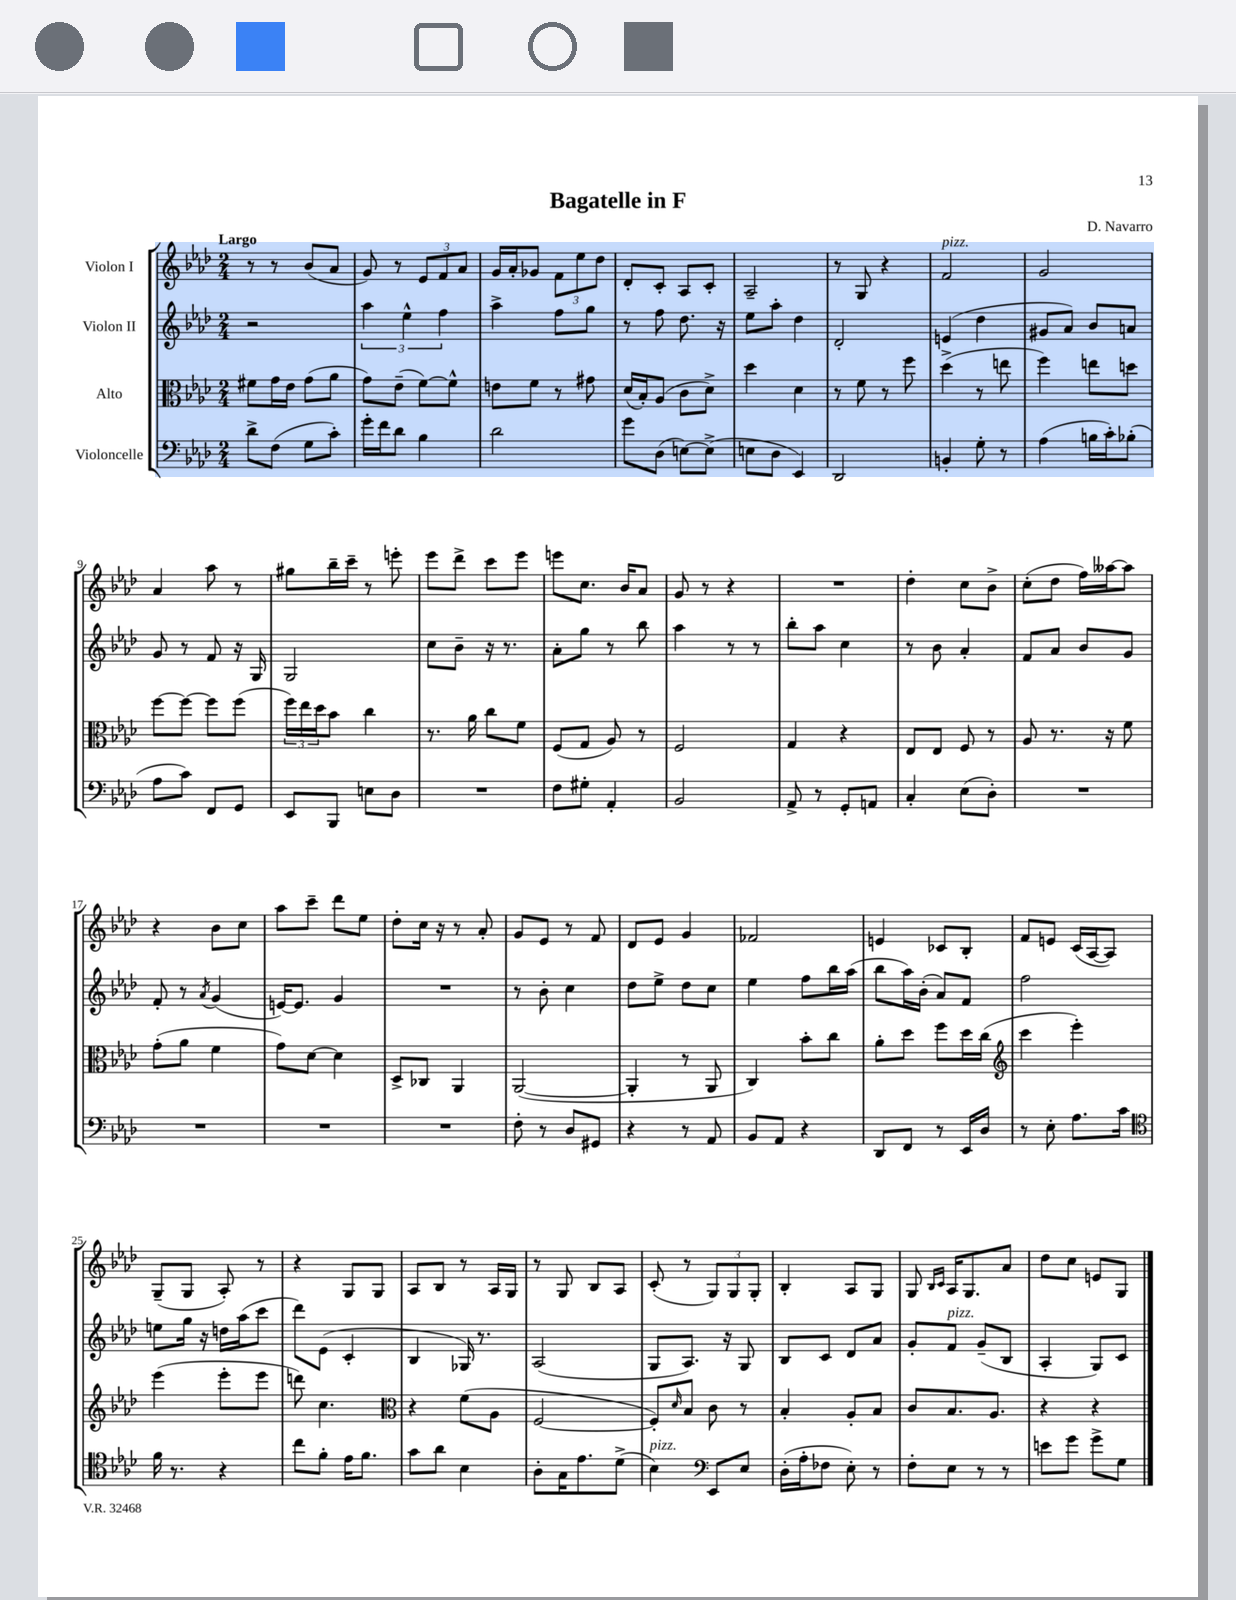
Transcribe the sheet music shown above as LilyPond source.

\header { title = "Bagatelle in F" composer = "D. Navarro" }
<<
\new StaffGroup <<
\new Staff = "s0" \with { instrumentName = "Violon I" } {
    \clef treble \key aes \major \numericTimeSignature \time 2/4 \tempo "Largo"
    r8 r8 bes'8( aes'8 |
    g'8) r8 \tuplet 3/2 { ees'8 f'8 aes'8 } |
    g'16 aes'16-. ges'8 \tuplet 3/2 { f'8 ees''8 des''8 } |
    des'8-. c'8-. aes8 c'8-. |
    aes2-- |
    r8 g8 r4 |
    f'2^\markup { \italic "pizz." } |
    g'2 |
    aes'4 aes''8 r8 |
    gis''8 bes''16-- c'''16-- r8 e'''8-. |
    ees'''8 des'''8-> c'''8 ees'''8 |
    e'''8 c''8. bes'16 aes'8 |
    g'8 r8 r4 |
    R2 |
    des''4-. c''8 bes'8-> |
    c''8-.( des''8 f''16) aeses''16~ aeses''8 |
    r4 bes'8 c''8 |
    aes''8 c'''8-- des'''8 ees''8 |
    des''8-. c''16 r16 r8 aes'8-. |
    g'8 ees'8 r8 f'8 |
    des'8 ees'8 g'4 |
    fes'2 |
    e'4 ces'8 bes8-. |
    f'8 e'8 c'16( aes16~ aes8) |
    g8--( g8 aes8-.) r8 |
    r4 g8 g8 |
    aes8 bes8 r8 aes16 g16 |
    r8 g8 bes8 aes8 |
    c'8-.( r8 \tuplet 3/2 { g8) g8 g8-. } |
    bes4-. aes8 g8 |
    g8 \grace { bes16 c'16 } aes16 g8. aes'8 |
    des''8 c''8 e'8 g8 \bar "|." |
}
\new Staff = "s1" \with { instrumentName = "Violon II" } {
    \clef treble \key aes \major \numericTimeSignature \time 2/4
    r2 |
    \tuplet 3/2 { aes''4 ees''4-^ f''4 } |
    aes''4-> f''8 g''8 |
    r8 f''8 des''8. r16 |
    ees''8 aes''8-. des''4 |
    des'2-. |
    e'4( des''4 |
    gis'8 aes'8) bes'8 a'8 |
    g'8 r8 f'8 r16 g16 |
    g2 |
    c''8 bes'8-- r16 r8. |
    aes'8-. g''8 r8 bes''8 |
    aes''4 r8 r8 |
    bes''8-. aes''8 c''4 |
    r8 bes'8 aes'4-. |
    f'8 aes'8 bes'8 g'8 |
    f'8-. r8 \acciaccatura { aes'8 } g'4( |
    e'16~) e'8. g'4 |
    R2 |
    r8 bes'8-. c''4 |
    des''8 ees''8-> des''8 c''8 |
    ees''4 f''8 bes''16 aes''16( |
    bes''8 aes''16) bes'16-.( aes'8) f'8 |
    f''2 |
    e''8 g''16 r16 d''16 aes''16( c'''8 |
    des'''8) ees'8( c'4-. |
    bes4 ges16) r8. |
    aes2( |
    g8 aes8.) r16 g8 |
    bes8 c'8 des'8 aes'8 |
    g'8-. f'8^\markup { \italic "pizz." } g'8--( bes8 |
    aes4-. g8) c'8 \bar "|." |
}
\new Staff = "s2" \with { instrumentName = "Alto" } {
    \clef alto \key aes \major \numericTimeSignature \time 2/4
    fis'8 g'16 ees'16 g'8( aes'8 |
    g'8) ees'8--( f'8~) f'8-^ |
    e'8 f'8 r8 gis'8 |
    des'16( bes16-.) aes8( c'8 des'8->) |
    des''4 des'4 |
    r8 f'8 r8 f''8 |
    des''4->( r8 e''8 |
    f''4) e''8 d''8 |
    f''8~ f''8~ f''8 f''8( |
    \tuplet 3/2 { f''16) ees''16 des''16 } bes'8 c''4 |
    r8. aes'16 c''8 f'8 |
    f8( g8 aes8) r8 |
    f2 |
    g4 r4 |
    ees8 ees8 f8 r8 |
    aes8 r8. r16 f'8 |
    g'8-.( aes'8 f'4 |
    g'8) des'8~ des'4 |
    des8-> ces8 aes,4 |
    aes,2~( |
    aes,4-. r8 aes,8 |
    c4) bes'8-. c''8 |
    aes'8-. des''8 f''8 des''16 c''16( |
    \clef treble c'''4 ees'''4-.) |
    ees'''4( ees'''8-. ees'''8 |
    d'''8) c''4. |
    \clef alto r4 f'8( aes8 |
    f2~ |
    f8-.) \grace { des'16 } bes8 c'8 r8 |
    bes4-. aes8-. bes8 |
    c'8 bes8. aes8. |
    r4 r4 \bar "|." |
}
\new Staff = "s3" \with { instrumentName = "Violoncelle" } {
    \clef bass \key aes \major \numericTimeSignature \time 2/4
    des'8-> f8( g8 c'8-.) |
    g'16-. f'16 des'8 bes4 |
    des'2 |
    g'8 des8( e8~) e8->( |
    e8 des8 ees,4) |
    des,2 |
    b,4-. g8-. r8 |
    aes4( b16 c'16-.) bes8-.( |
    aes8 c'8) f,8 g,8 |
    ees,8 bes,,8 e8 des8 |
    R2 |
    f8 gis8-. aes,4-. |
    bes,2 |
    aes,8-> r8 g,8-. a,8 |
    c4-. ees8( des8-.) |
    R2 |
    R2 |
    R2 |
    R2 |
    f8-. r8 des8 gis,8 |
    r4 r8 aes,8 |
    bes,8 aes,8 r4 |
    des,8 f,8 r8 ees,16 des16 |
    r8 ees8-. aes8. c'16 |
    \clef tenor f'16 r8. r4 |
    c''8 f'8-. ees'16 f'8. |
    g'8 aes'8 bes4 |
    aes8-. g16 ees'8. des'8->( |
    bes4^\markup { \italic "pizz." }) \clef bass ees,8 ees8 |
    des16-.( aes16-. fes8 ees8-.) r8 |
    f8-. ees8 r8 r8 |
    e'8 g'8 g'8-> g8 \bar "|." |
}
>>
>>
